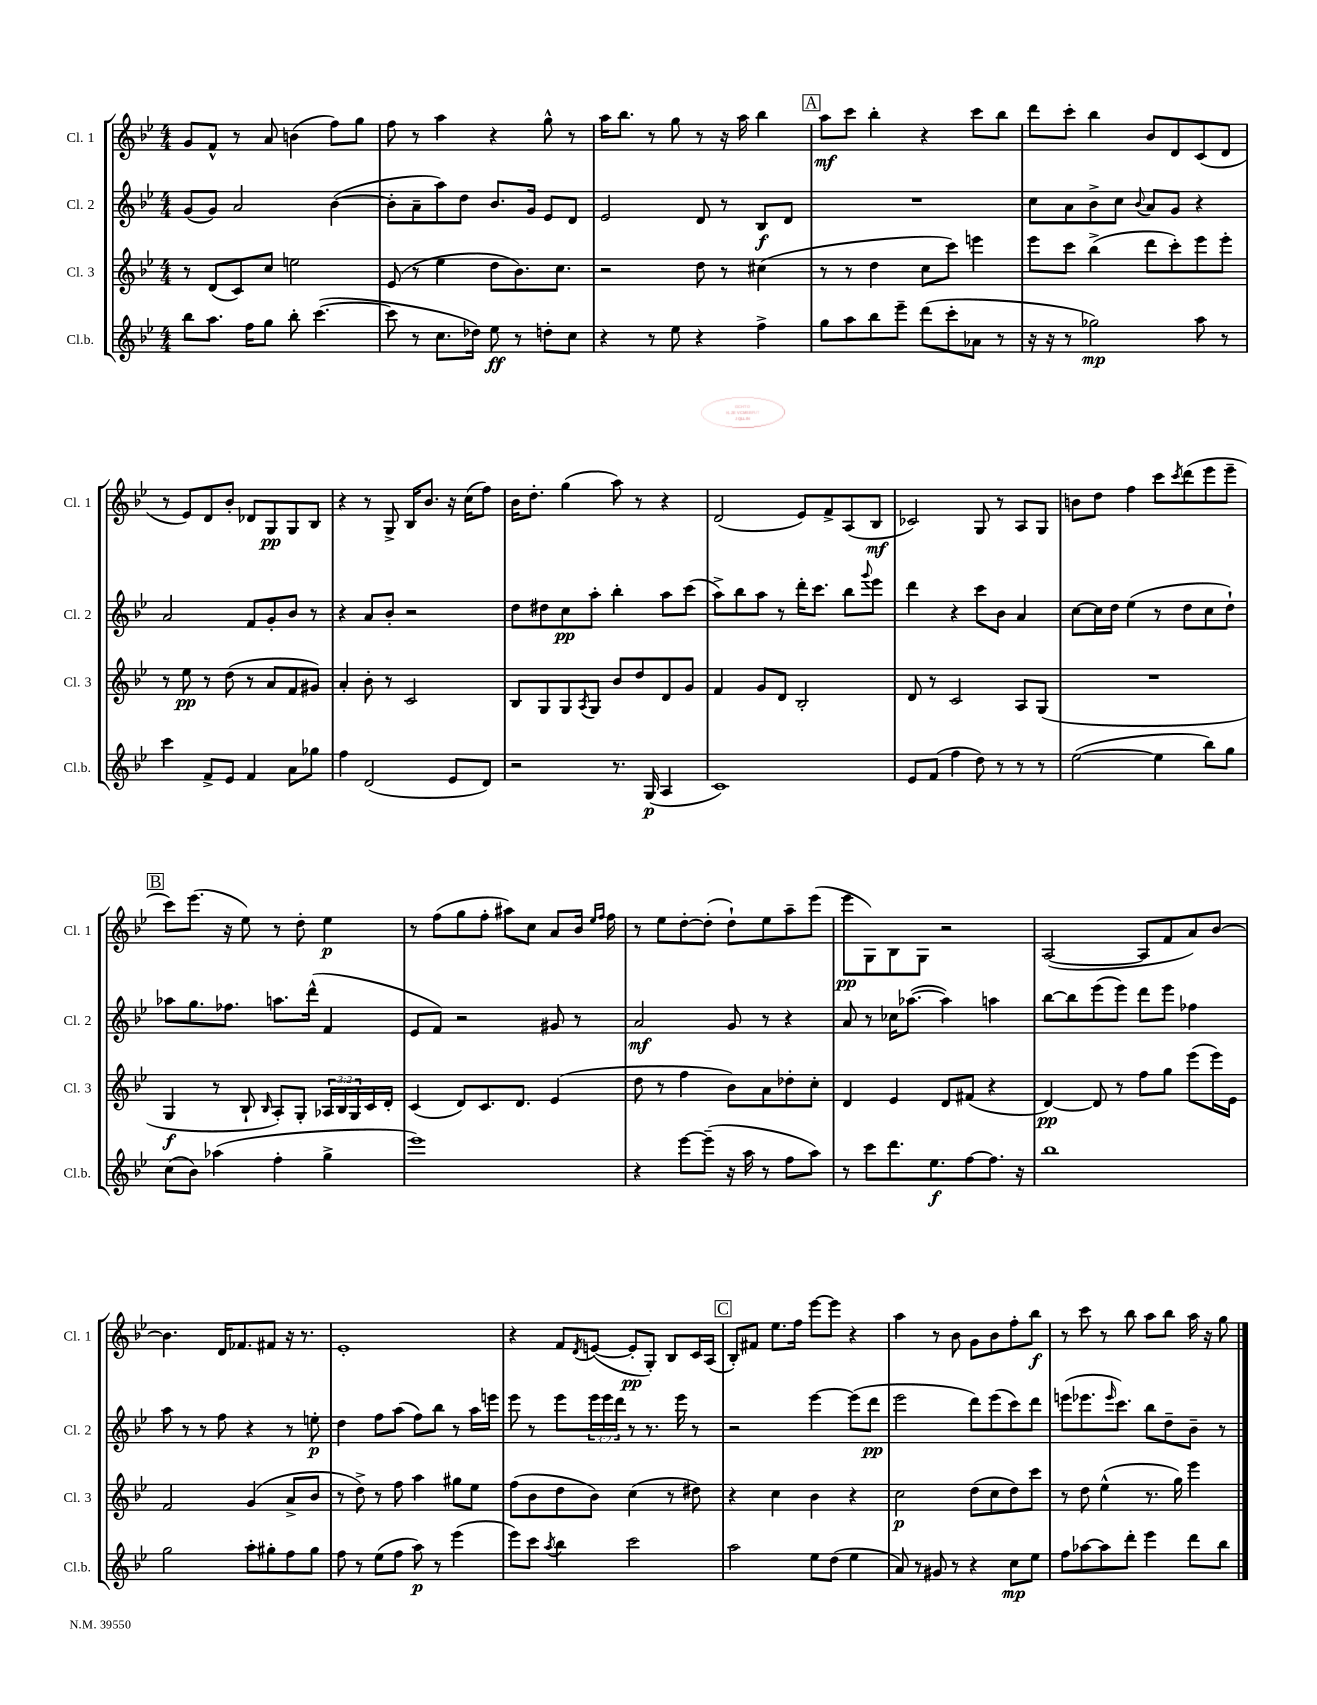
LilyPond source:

<<
\new StaffGroup <<
\new Staff = "s0" \with { instrumentName = "Cl. 1" shortInstrumentName = "Cl. 1" } {
    \clef treble \key bes \major \numericTimeSignature \time 4/4
    g'8 f'8-^ r8 a'8 b'4( f''8) g''8 |
    f''8 r8 a''4 r4 g''8-^ r8 |
    a''16 bes''8. r8 g''8 r8 r16 a''16 bes''4 |
    \mark \markup { \box "A" } a''8\mf c'''8 bes''4-. r4 c'''8 bes''8 |
    d'''8 c'''8-. bes''4 bes'8 d'8 c'8( d'8 |
    r8 ees'8) d'8 bes'8-. des'8 g8\pp g8 bes8 |
    r4 r8 g8-> bes16 bes'8. r16 c''16( f''8) |
    bes'16 d''8.-. g''4( a''8) r8 r4 |
    d'2( ees'8) f'8-> a8( bes8\mf |
    ces'2) g8 r8 a8 g8 |
    b'8 d''8 f''4 c'''8 \acciaccatura { c'''8 } d'''8( ees'''8 ees'''8-- |
    \mark \markup { \box "B" } c'''8) ees'''8.( r16 ees''8) r8 d''8-. ees''4\p |
    r8 f''8( g''8 f''8-. ais''8) c''8 a'8 bes'16 \grace { ees''16 f''16 } f''16 |
    r8 ees''8 d''8~-. d''8-.( d''8-!) ees''8 a''8-- ees'''8( |
    ees'''8\pp g8) bes8 g8 r2 |
    a2~( a8 f'8 a'8) bes'8~ |
    bes'4. d'16 fes'8. fis'8 r16 r8. |
    ees'1-. |
    r4 f'8 \acciaccatura { d'8 } e'8~( e'8-.\pp g8-.) bes8 c'16 a16( |
    \mark \markup { \box "C" } bes8-.) fis'8 ees''8. f''16 ees'''8~ ees'''8 r4 |
    a''4 r8 bes'8 g'8 bes'8 f''8-. bes''8\f |
    r8 c'''8 r8 bes''8 a''8 bes''8 a''16 r16 g''8 \bar "|." |
}
\new Staff = "s1" \with { instrumentName = "Cl. 2" shortInstrumentName = "Cl. 2" } {
    \clef treble \key bes \major \numericTimeSignature \time 4/4 \override Staff.TupletNumber.text = #tuplet-number::calc-fraction-text
    g'8( g'8) a'2 bes'4~( |
    bes'8-. a'8-- a''8) d''8 bes'8. g'16 ees'8 d'8 |
    ees'2 d'8 r8 bes8\f d'8 |
    \mark \markup { \box "A" } R1 |
    c''8 a'8 bes'8-> c''8 \appoggiatura { bes'8 } a'8 g'8 r4 |
    a'2 f'8 g'8-. bes'8 r8 |
    r4 a'8 bes'8-. r2 |
    d''8 dis''8 c''8\pp a''8-. bes''4-. a''8 c'''8( |
    a''8->) bes''8 a''8 r8 d'''16-. c'''8. bes''8 \appoggiatura { g'''8 } ees'''8 |
    d'''4 r4 c'''8 bes'8 a'4 |
    c''8~ c''16 d''16 ees''4( r8 d''8 c''8 d''8-!) |
    \mark \markup { \box "B" } aes''8 g''8. fes''8. a''8. d'''16-^( f'4 |
    ees'8 f'8) r2 gis'8 r8 |
    a'2\mf g'8 r8 r4 |
    a'8 r8 ces''16 aes''8.~( aes''4) a''4 |
    bes''8~ bes''8 ees'''8( ees'''8) d'''8 ees'''8 fes''4 |
    a''8 r8 r8 f''8 r4 r8 e''8-.\p |
    d''4 f''8 a''8( f''8) bes''8 r8 a''16 e'''16 |
    ees'''8 r8 ees'''8 \tuplet 3/2 { ees'''16 ees'''16 d'''16 } r8 r8. ees'''16 r8 |
    \mark \markup { \box "C" } r2 ees'''4~ ees'''8( d'''8\pp |
    ees'''2 d'''8) ees'''8( c'''8) d'''8 |
    e'''8( ees'''8. \grace { ees'''16 } c'''8.) bes''8 d''8-- bes'8-- r8 \bar "|." |
}
\new Staff = "s2" \with { instrumentName = "Cl. 3" shortInstrumentName = "Cl. 3" } {
    \clef treble \key bes \major \numericTimeSignature \time 4/4 \override Staff.TupletNumber.text = #tuplet-number::calc-fraction-text
    r8 d'8( c'8) c''8 e''2 |
    ees'8( r8 ees''4 d''8 bes'8.) c''8. |
    r2 d''8 r8 cis''4( |
    \mark \markup { \box "A" } r8 r8 d''4 c''8 c'''8) e'''4 |
    ees'''8 c'''8 bes''4->( d'''8 c'''8-.) ees'''8 ees'''8-. |
    r8 ees''8\pp r8 d''8( r8 a'8 f'8 gis'8) |
    a'4-. bes'8-. r8 c'2 |
    bes8 g8 g8 \acciaccatura { a8 } g8 bes'8 d''8 d'8 g'8 |
    f'4 g'8 d'8 bes2-. |
    d'8 r8 c'2 a8 g8( |
    R1 |
    \mark \markup { \box "B" } g4\f r8 bes8-! \grace { bes16 } a8-.) g8-. \tuplet 3/2 { aes16 bes16 g16 } c'16 d'16-. |
    c'4( d'8) c'8. d'8. ees'4( |
    d''8 r8 f''4 bes'8) a'8 des''8-. c''8-. |
    d'4 ees'4 d'8 fis'8( r4 |
    d'4~\pp) d'8 r8 f''8 g''8 ees'''8( ees'''16) ees'16 |
    f'2 g'4( a'8-> bes'8 |
    r8 d''8->) r8 f''8 a''4 gis''8 ees''8 |
    f''8( bes'8 d''8 bes'8) c''4( r8 dis''8) |
    \mark \markup { \box "C" } r4 c''4 bes'4 r4 |
    c''2\p d''8( c''8 d''8) c'''8 |
    r8 d''8 ees''4-^( r8. g''16) ees'''4 \bar "|." |
}
\new Staff = "s3" \with { instrumentName = "Cl.b." shortInstrumentName = "Cl.b." } {
    \clef treble \key bes \major \numericTimeSignature \time 4/4
    bes''8 a''8. f''16 g''8 bes''8-. c'''4.~( |
    c'''8 r8 c''8. des''16) ees''8\ff r8 d''8-. c''8 |
    r4 r8 ees''8 r4 f''4-> |
    \mark \markup { \box "A" } g''8 a''8 bes''8 ees'''8-- d'''8( c'''8-. aes'8 r8 |
    r16 r16 r8 ges''2\mp) a''8 r8 |
    c'''4 f'8-> ees'8 f'4 a'8 ges''8 |
    f''4 d'2( ees'8 d'8) |
    r2 r8. g16\p( a4 |
    c'1) |
    ees'8 f'8( f''4 d''8) r8 r8 r8 |
    ees''2~( ees''4 bes''8) g''8 |
    \mark \markup { \box "B" } c''8( bes'8) aes''4( f''4-. g''4-> |
    ees'''1) |
    r4 ees'''8~ ees'''8--( r16 a''16 r8 f''8 a''8) |
    r8 c'''8 d'''8. ees''8.\f f''8~ f''8. r16 |
    bes''1 |
    g''2 a''8-. gis''8-. f''8 gis''8 |
    f''8 r8 ees''8( f''8 a''8\p) r8 ees'''4( |
    ees'''8) c'''8 \acciaccatura { a''8 } bes''4 c'''2 |
    \mark \markup { \box "C" } a''2 ees''8 d''8( ees''4 |
    a'8) r8 gis'8 r8 r4 c''8\mp ees''8 |
    f''8 aes''8~ aes''8 d'''8-. ees'''4 d'''8 bes''8 \bar "|." |
}
>>
>>
\layout { \context { \Score \remove "Bar_number_engraver" } }
